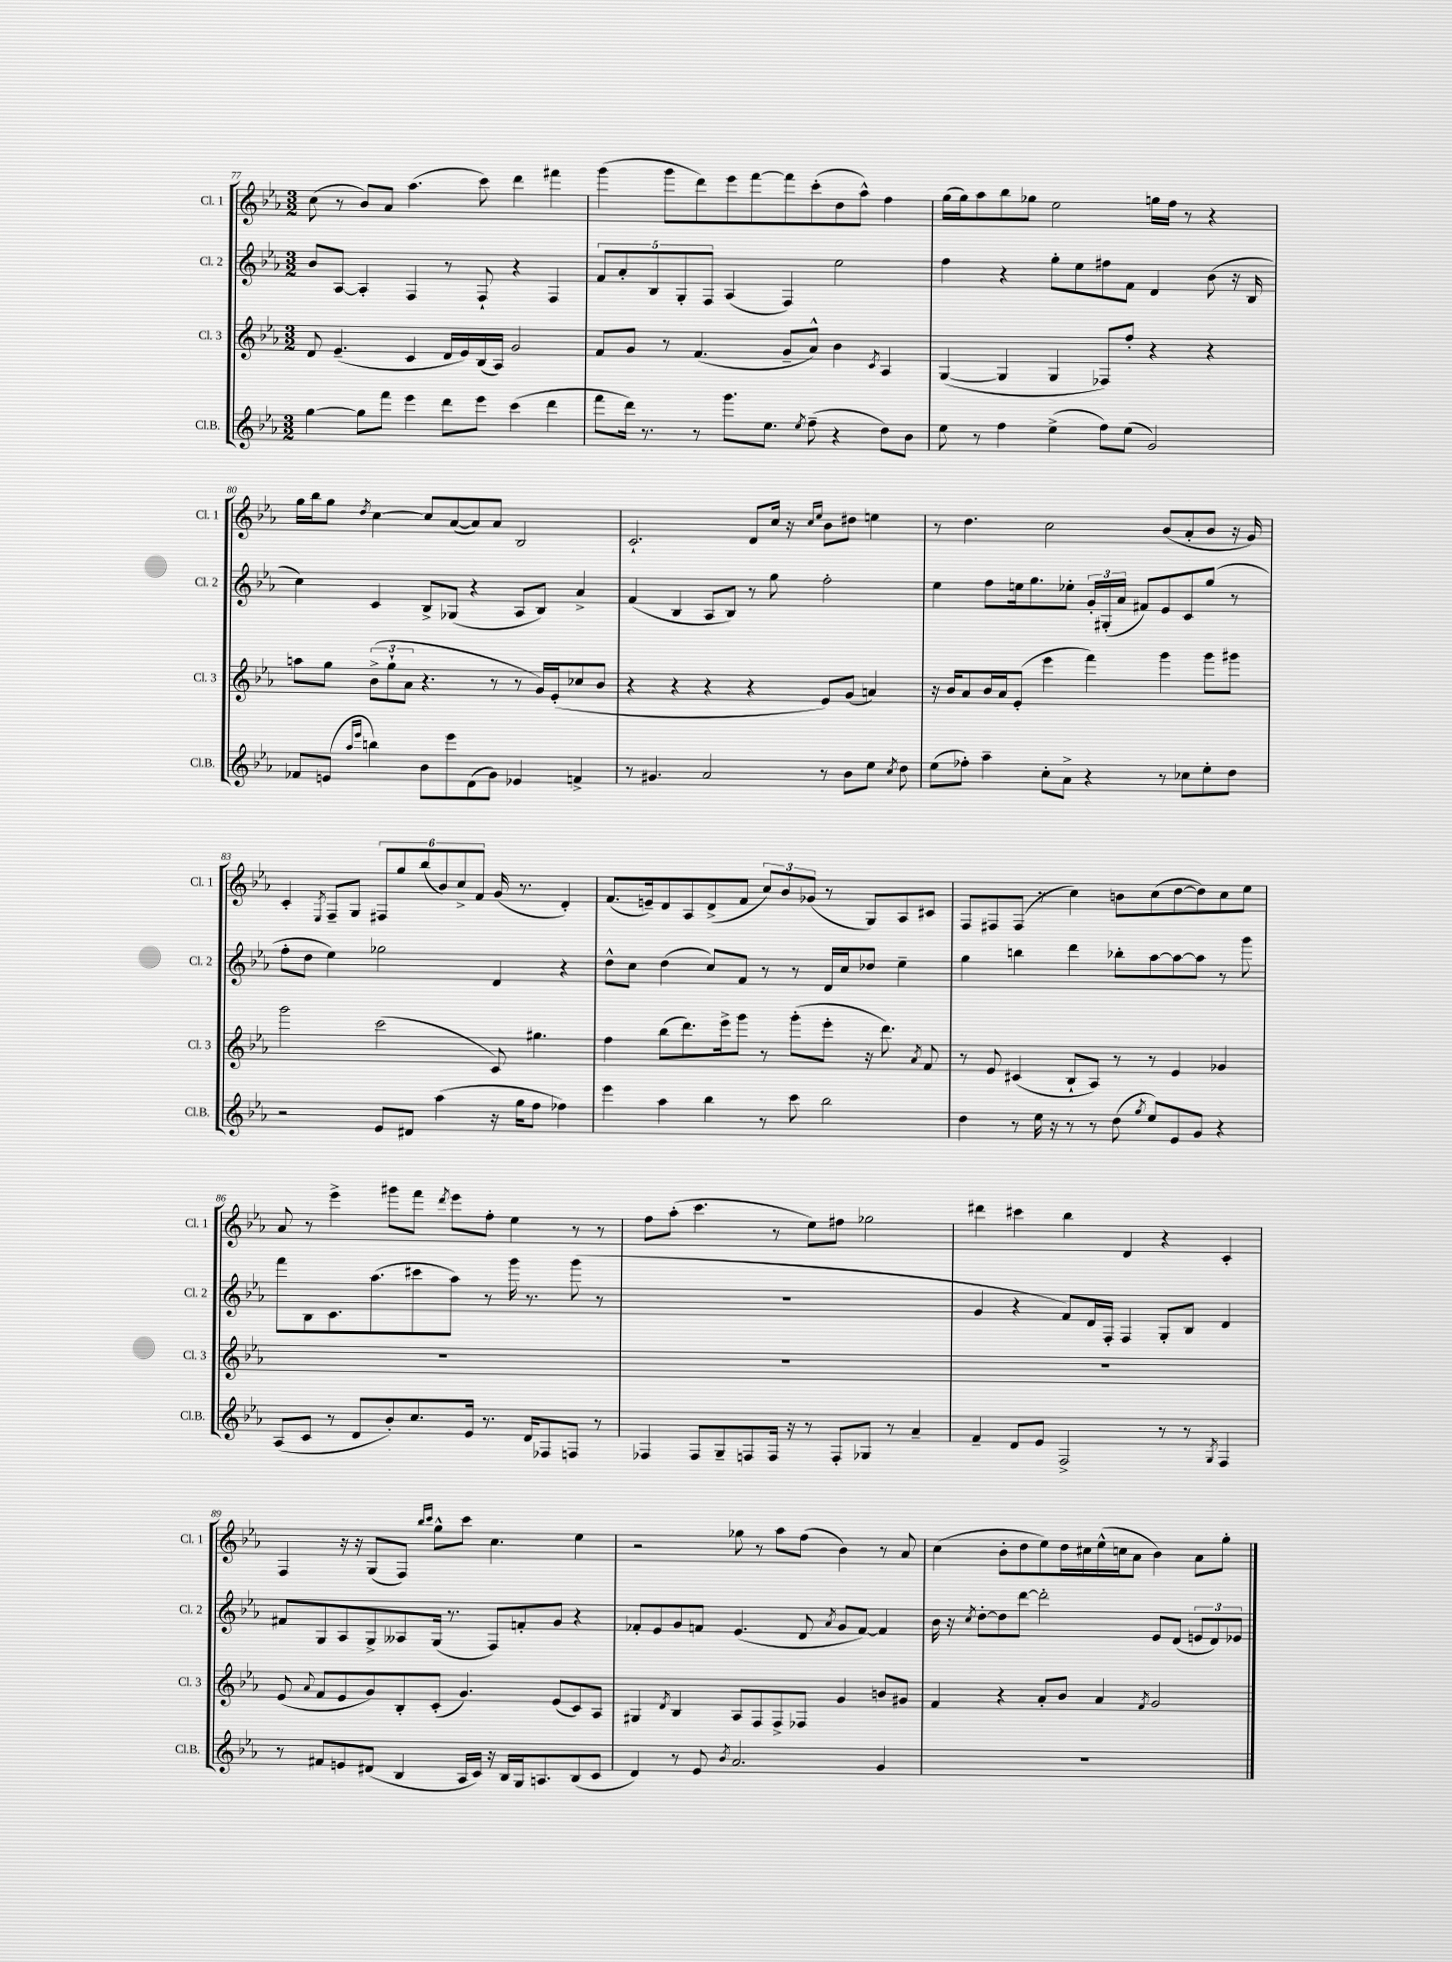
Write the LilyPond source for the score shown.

<<
\new StaffGroup <<
\new Staff = "s0" \with { instrumentName = "Cl. 1" shortInstrumentName = "Cl. 1" } {
    \clef treble \key ees \major \numericTimeSignature \time 3/2
    \autoBeamOff c''8( r8 bes'8[) aes'8] aes''4.( c'''8) d'''4 fis'''4 |
    g'''4( g'''8[ d'''8) ees'''8 f'''8~ f'''8 c'''8-.( d''8 aes''8]-^) f''4 |
    g''16[( g''16) aes''8 bes''8 ges''8] ees''2 g''16[ f''16] r8 r4 |
    g''16[ bes''16 g''8] \acciaccatura { d''8 } c''4~ c''8[ aes'8~( aes'8) aes'8] bes2 |
    c'2.-! d'8[ c''16] r16 \grace { c''16[ ees''16] } bes'8[ dis''8] e''4 |
    r8 d''4. c''2 bes'8[( aes'8-. bes'8] r16 g'16) |
    c'4-. \acciaccatura { ees8 } f8[-- g8] \tuplet 6/4 { fis8[ g''8 bes''8( bes'8) c''8-> f'8] } g'16( r8. d'4-.) |
    f'8.[( e'16--) d'8 aes8 d'8->( f'8] \tuplet 3/2 { c''8[) bes'8 ges'8]( } r8 g8[) aes8 cis'8] |
    f8[ fis8 fis8]( r8 c''4) b'8[ c''8( d''8~ d''8) c''8 ees''8] |
    aes'8 r8 ees'''4-> gis'''8[ f'''8] \acciaccatura { d'''8 } ees'''8[ f''8]-. ees''4 r8 r8 |
    f''8[ aes''8]-.( c'''4. r8 ees''8[) fis''8] ges''2 |
    dis'''4 cis'''4 bes''4 d'4 r4 c'4-. |
    f4 r16 r16 g8[( f8]) \grace { bes''16[ c'''16] } g''8[-^ c'''8] c''4. ees''4 |
    r2 ges''8 r8 aes''8[ f''8]( bes'4) r8 aes'8 |
    c''4( bes'8[-. d''8 ees''8) d''16 cis''16 ees''16-^( c''16 aes'8] bes'4) aes'8[ g''8]-. \bar "|." |
}
\new Staff = "s1" \with { instrumentName = "Cl. 2" shortInstrumentName = "Cl. 2" } {
    \clef treble \key ees \major \numericTimeSignature \time 3/2
    \autoBeamOff bes'8[ aes8]~ aes4-. f4 r8 f8-! r4 f4 |
    \tuplet 5/4 { f'8[ aes'8-. bes8 g8-. f8] } aes4( f4) ees''2 |
    f''4 r4 g''8[-. ees''8 fis''8 f'8] d'4 bes'8( r16 bes16 |
    c''4) c'4 bes8[-> ges8]( r4 aes8[ bes8]) aes'4-> |
    f'4( bes4 aes8[ bes8]) r8 g''8 f''2-. |
    ees''4 f''8[ e''16 g''8. ees''8]-. \tuplet 3/2 { g'16[-. gis16-.( aes'16] } fis'8[) ees'8 c'8 g''8]( r8 |
    f''8[-. d''8] ees''4) ges''2 d'4 r4 |
    d''8[-^ c''8] d''4( c''8[) f'8] r8 r8 d'16[ c''16 des''8] ees''4-- |
    g''4 b''4 d'''4 bes''8[-. aes''8~ aes''8~ aes''8] r8 g'''8 |
    f'''8[ bes8 c'8. aes''8.( cis'''8 aes''8]) r8 g'''16 r8. g'''8( r8 |
    R1. |
    g'4 r4 f'8[) d'16 f16]-. f4 g8[-. bes8] d'4 |
    fis'8[ g8 aes8 g8-> aeses8 g16]( r8. f8[) f'8-. g'8] r4 |
    fes'8[-. ees'8 g'8 f'8] ees'4.( d'8 \acciaccatura { aes'8 } g'8[ f'8]~) f'4 |
    bes'16 r16 \acciaccatura { c''8 } d''8[~-. d''8 d'''8]~ d'''2-. ees'8[ d'8]( \tuplet 3/2 { e'8[ d'8) ees'8] } \bar "|." |
}
\new Staff = "s2" \with { instrumentName = "Cl. 3" shortInstrumentName = "Cl. 3" } {
    \clef treble \key ees \major \numericTimeSignature \time 3/2
    \autoBeamOff d'8 ees'4.--( c'4 d'16[ ees'16) bes16( aes16]) g'2 |
    f'8[ g'8] r8 f'4.( g'8[-- aes'8]-^) bes'4 \acciaccatura { c'8 } aes4 |
    g4~( g4 g4 fes8[) f''8]-. r4 r4 |
    a''8[ g''8] \tuplet 3/2 { bes'8[->( g''8-! aes'8] } r4. r8 r8 g'16[) ees'16-.( ces''8 bes'8] |
    r4 r4 r4 r4 ees'8[) g'8]( a'4) |
    r16 bes'16[ aes'8 bes'16 aes'16 ees'8]-.( ees'''4 f'''4) g'''4 g'''8[ gis'''8] |
    g'''2 c'''2( c'8) gis''4. |
    f''4 bes''8[( d'''8.) ees'''16-> g'''8] r8 g'''8[-.( ees'''8]-. r16 d'''8.) \acciaccatura { aes'8 } f'8 |
    r8 ees'8 cis'4( bes8[-! aes8]) r8 r8 ees'4 ges'4 |
    R1. |
    R1. |
    R1. |
    ees'8( \appoggiatura { aes'8 } f'8[ ees'8 g'8) bes8-. c'8]-.( g'4.) ees'8[( c'8) aes8] |
    gis4 \acciaccatura { d'8 } bes4 aes8[ f8 f8-> fes8] g'4 b'8[ gis'8] |
    f'4 r4 aes'8[-. bes'8] aes'4 \acciaccatura { f'8 } g'2 \bar "|." |
}
\new Staff = "s3" \with { instrumentName = "Cl.B." shortInstrumentName = "Cl.B." } {
    \clef treble \key ees \major \numericTimeSignature \time 3/2
    \autoBeamOff g''4~ g''8[ f'''8] ees'''4 d'''8[ ees'''8] c'''4( d'''4 |
    f'''8[ d'''16]) r8. r8 g'''8.[ ees''8.] \acciaccatura { ees''8 } f''8--( r4 d''8[) bes'8] |
    ees''8 r8 f''4 ees''4->( f''8[) ees''8]( g'2) |
    fes'8[ e'8]( \grace { aes''16[ ees'''16] } b''4) bes'8[ ees'''8 d'8( g'8]) ees'4 f'4-> |
    r8 gis'4. aes'2 r8 bes'8[ ees''8] \acciaccatura { c''8 } d''8 |
    ees''8[( fes''8]-.) aes''4-- c''8[-. aes'8]-> r4 r8 ces''8[ ees''8-. d''8] |
    r2 ees'8[ dis'8] aes''4( r16 g''16[ f''8] fes''4) |
    ees'''4 aes''4 bes''4 r8 c'''8 bes''2 |
    d''4 r8 ees''16 r16 r8 r8 d''8( \acciaccatura { g''8 } ees''8[) ees'8 g'8] r4 |
    aes8[( c'8] r8 d'8[ bes'8-.) c''8. ees'16] r8. d'16[ fes8 f8] r8 |
    fes4 fes8[ g8-- f8 f16] r16 r8 f8[-. ges8] r8 aes'4-- |
    f'4-- d'8[ ees'8] f2-> r8 r8 \acciaccatura { g8 } f4 |
    r8 fis'8[ e'8 dis'8]( bes4 aes16[ c'16]) r16 bes16[ g16 a8. bes8( c'8] |
    d'4) r8 ees'8 \acciaccatura { bes'8 } aes'2. g'4 |
    R1. \bar "|." |
}
>>
>>
\layout { \context { \Score currentBarNumber = #77 } }
